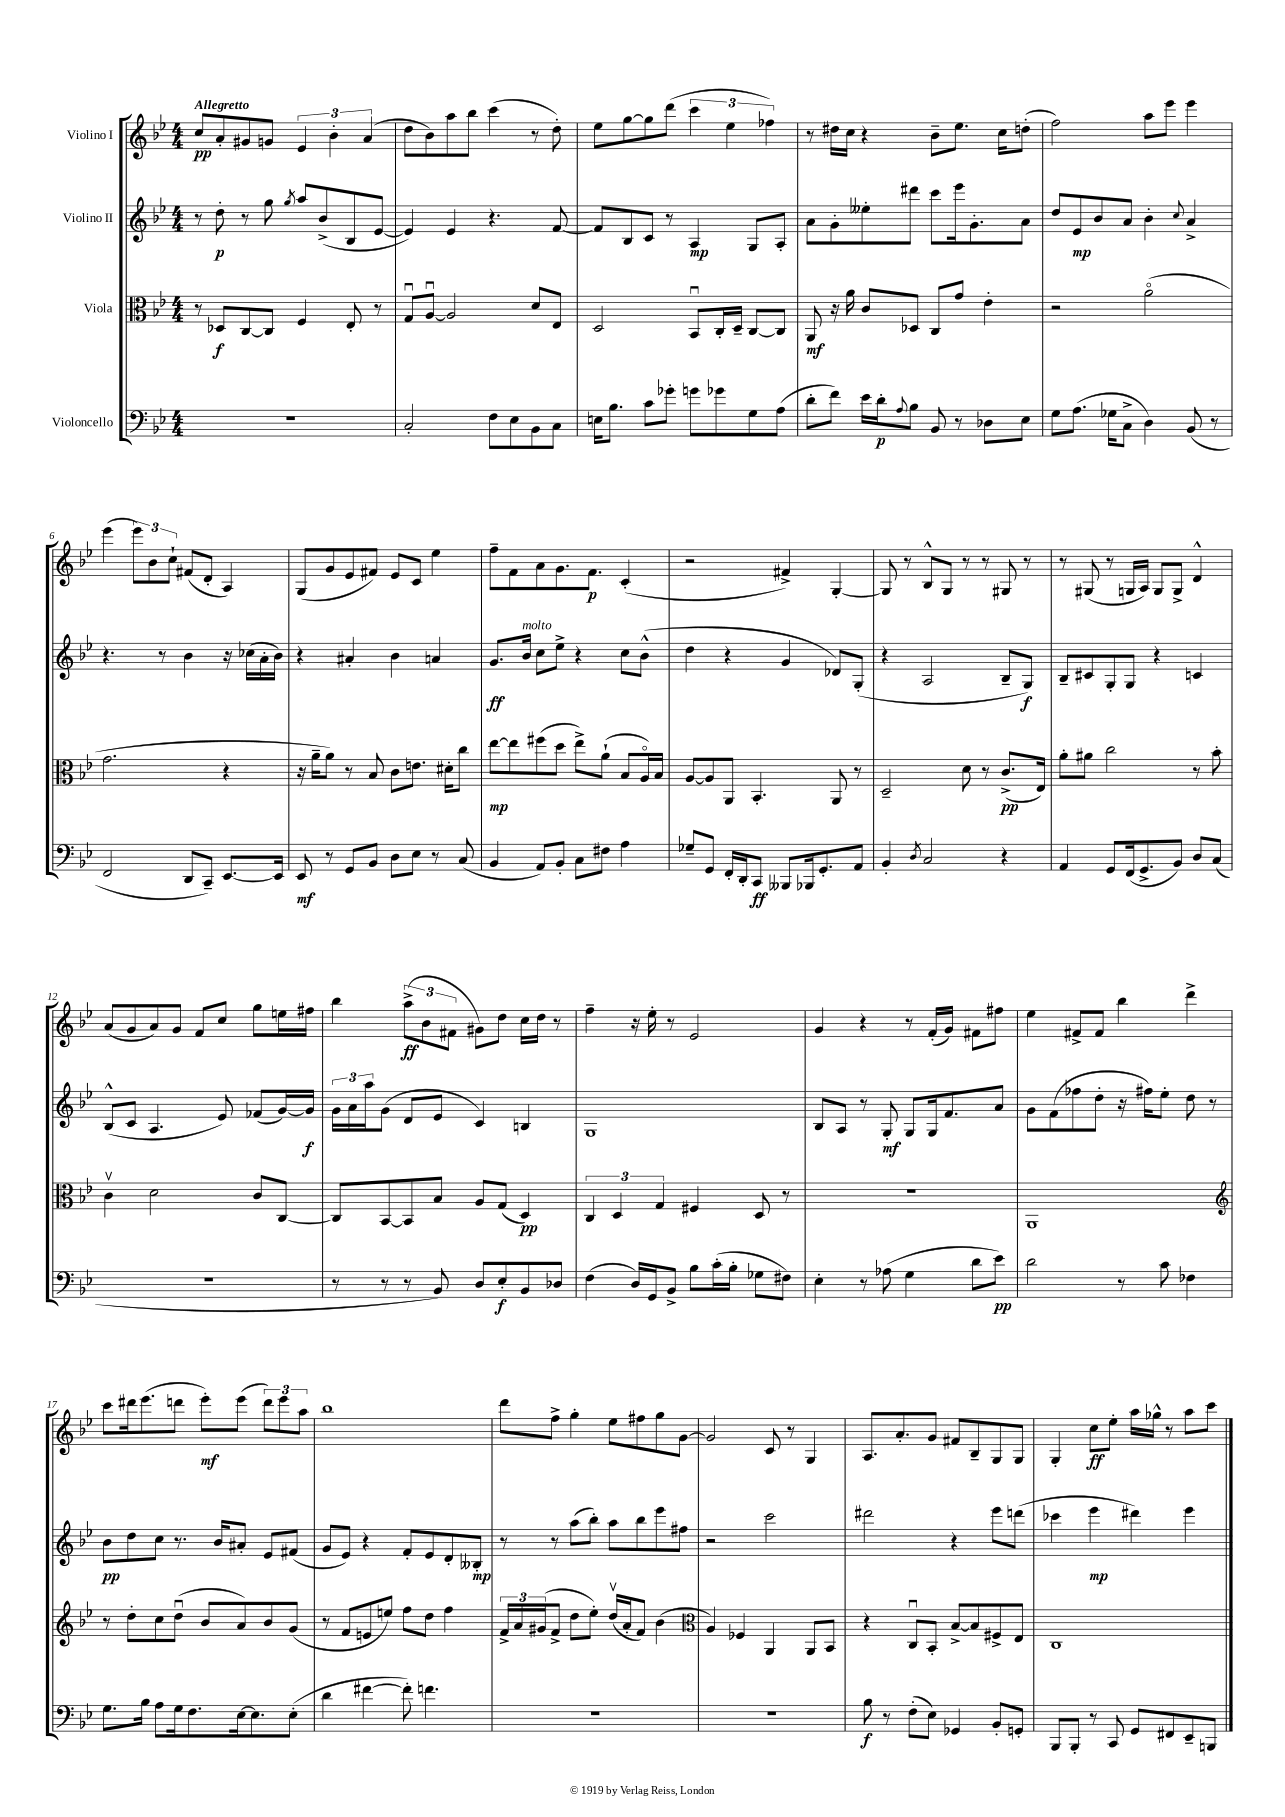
<<
\new StaffGroup <<
\new Staff = "s0" \with { instrumentName = "Violino I" } {
    \clef treble \key bes \major \numericTimeSignature \time 4/4 \tempo "Allegretto"
    c''8\pp a'8-. gis'8 g'8 \tuplet 3/2 { ees'4 bes'4-. a'4( } |
    d''8 bes'8) a''8 bes''8 c'''4( r8 d''8-.) |
    ees''8 g''8~ g''8 d'''8( \tuplet 3/2 { c'''4 ees''4 fes''4) } |
    r8 dis''16 c''16 r4 bes'8-- ees''8. c''16 d''8-.( |
    f''2) a''8 ees'''8 ees'''4 |
    ees'''4( \tuplet 3/2 { ees'''8) bes'8 c''8-! } fis'8( d'8-. a4) |
    g8( g'8 ees'8 fis'8) ees'8 c'8 ees''4 |
    f''8-- f'8 a'8 g'8. f'8.\p c'4-.( |
    r2 fis'4->) g4~-. |
    g8 r8 bes8-^ g8 r8 r8 gis8 r8 |
    r8 gis8( r8 g16 a16) g8 g8-> d'4-^ |
    a'8( g'8 a'8) g'8 f'8 c''8 g''8 e''16 fis''16 |
    bes''4 \tuplet 3/2 { a''8->\ff( bes'8 fis'8 } gis'8) d''8 c''16 d''16 r8 |
    f''4-- r16 ees''16-. r8 ees'2 |
    g'4 r4 r8 f'16-.( g'16) fis'8 fis''8 |
    ees''4 fis'8-> fis'8 bes''4 d'''4-> |
    c'''8 dis'''16 ees'''8.( d'''8 ees'''8-.\mf) ees'''8( \tuplet 3/2 { d'''8) ees'''8 a''8 } |
    bes''1 |
    d'''8 f''8-> g''4-. ees''8 fis''8 g''8 g'8~ |
    g'2 c'8 r8 g4 |
    a8. a'8.-. g'8 fis'8 bes8-- g8 g8 |
    g4-. c''8\ff ees''8-. a''16 ges''16-^ r8 a''8 c'''8 \bar "|." |
}
\new Staff = "s1" \with { instrumentName = "Violino II" } {
    \clef treble \key bes \major \numericTimeSignature \time 4/4
    r8 d''8-.\p r8 g''8 \acciaccatura { g''8 } a''8 bes'8->( bes8 ees'8~ |
    ees'4) ees'4 r4. f'8~ |
    f'8 bes8 c'8 r8 a4\mp g8 a8-. |
    a'8 g'8-. eeses''8-. dis'''8 c'''8 ees'''16 g'8.-. a'8 |
    d''8 ees'8\mp bes'8 a'8 bes'4-. \appoggiatura { c''8 } a'4-> |
    r4. r8 bes'4 r16 ces''16( a'16-. bes'16) |
    r4 ais'4-. bes'4 a'4 |
    g'8.\ff bes'16^\markup { \italic "molto" } c''8 ees''8-> r4 c''8 bes'8-^( |
    d''4 r4 g'4 des'8) g8-.( |
    r4 a2 bes8-- g8\f) |
    bes8-- cis'8 g8-. g8 r4 c'4 |
    bes8-^( c'8 a4. ees'8) fes'8( g'16~) g'16\f |
    \tuplet 3/2 { g'16 a'16 a''16 } g'8( d'8 ees'8 c'4) b4 |
    g1 |
    bes8 a8 r8 g8-.\mf g8 g16 f'8. a'8 |
    g'8 f'8( fes''8 d''8-. r16 fis''16) ees''8-. d''8 r8 |
    bes'8\pp d''8 c''8 r8. bes'16 ais'8-. ees'8 fis'8( |
    g'8 ees'8) r4 f'8-. ees'8 d'8-. beses8-.\mp |
    r8 r8 a''8( bes''8-.) a''8 bes''8 ees'''8 fis''8 |
    r2 c'''2 |
    dis'''2 r4 ees'''8 d'''8( |
    ces'''4 ees'''4\mp dis'''4) ees'''4 \bar "|." |
}
\new Staff = "s2" \with { instrumentName = "Viola" } {
    \clef alto \key bes \major \numericTimeSignature \time 4/4
    r8 des8\f c8~ c8 f4 ees8-. r8 |
    g8\downbow a8~\downbow a2 d'8 ees8 |
    d2 bes,8\downbow c16-. d16-- c8~ c8 |
    a,8\mf r16 a'16 c'8 des8 c8 g'8 ees'4-. |
    r2 a'2\flageolet( |
    g'2. r4 |
    r16 a'16-- a'8) r8 bes8 c'8 e'8. dis'16-. c''8 |
    ees''8~\mp ees''8 fis''8( d''8 ees''8->) a'8-!( bes8 a16\flageolet) bes16 |
    a8~ a8 a,8 bes,4.-. a,8 r8 |
    d2-- d'8 r8 c'8.->\pp( ees16) |
    a'8-. ais'8 c''2 r8 bes'8-. |
    c'4\upbow d'2 c'8 c8~ |
    c8 bes,8~ bes,8 bes8 a8 g8( d4\pp) |
    \tuplet 3/2 { c4 d4 g4 } fis4 d8 r8 |
    R1 |
    a,1 |
    \clef treble r8 d''8-. c''8 d''8\downbow( bes'8 a'8) bes'8 g'8( |
    r8 f'8 e'8 e''8) f''8 d''8 f''4 |
    \tuplet 3/2 { f'16-> a'16 gis'16( } f'8-> d''8 ees''8-.) d''16\upbow( a'16-. f'8) bes'4( |
    \clef alto a4) fes4 a,4 a,8 bes,8 |
    r4 c8\downbow bes,8-. bes8~-> bes8 fis8-> ees8 |
    c1 \bar "|." |
}
\new Staff = "s3" \with { instrumentName = "Violoncello" } {
    \clef bass \key bes \major \numericTimeSignature \time 4/4
    R1 |
    c2-. f8 ees8 bes,8 c8 |
    e16 bes8. c'8 ges'8-. g'8 ges'8 g8 a8( |
    d'8-. f'8) ees'16 d'16-.\p \appoggiatura { a8 } bes8 bes,8 r8 des8 ees8 |
    g8 a8.( ges16 c8-> d4) bes,8( r8 |
    f,2 d,8 c,8--) ees,8.~ ees,16 |
    ees,8\mf r8 g,8 bes,8 d8 ees8 r8 c8( |
    bes,4 a,8) bes,8-. c8 fis8 a4 |
    ges8-- g,8 f,16-. d,16-. c,8\ff beses,,8 bes,,16 g,8.-. a,8 |
    bes,4-. \acciaccatura { d8 } c2 r4 |
    a,4 g,8 f,16( g,8.-> bes,8) d8 c8( |
    r1 |
    r8 r8 r8 bes,8) d8 ees8-.\f bes,8 des8 |
    f4( d16) g,16 bes,8-> bes8 c'16-.( bes16-. ges8 fis8) |
    ees4-. r8 aes8( g4 d'8 ees'8\pp) |
    d'2 r8 c'8 fes4 |
    g8. bes16 a8 g16 f8. ees16~ ees8. ees8-.( |
    d'4 fis'4~ fis'8-.) f'4. |
    R1 |
    R1 |
    bes8\f r8 f8-.( ees8) ges,4 bes,8-. g,8-. |
    bes,,8 bes,,8-. r8 c,8 g,8 fis,8 ees,8-- b,,8 \bar "|." |
}
>>
>>
